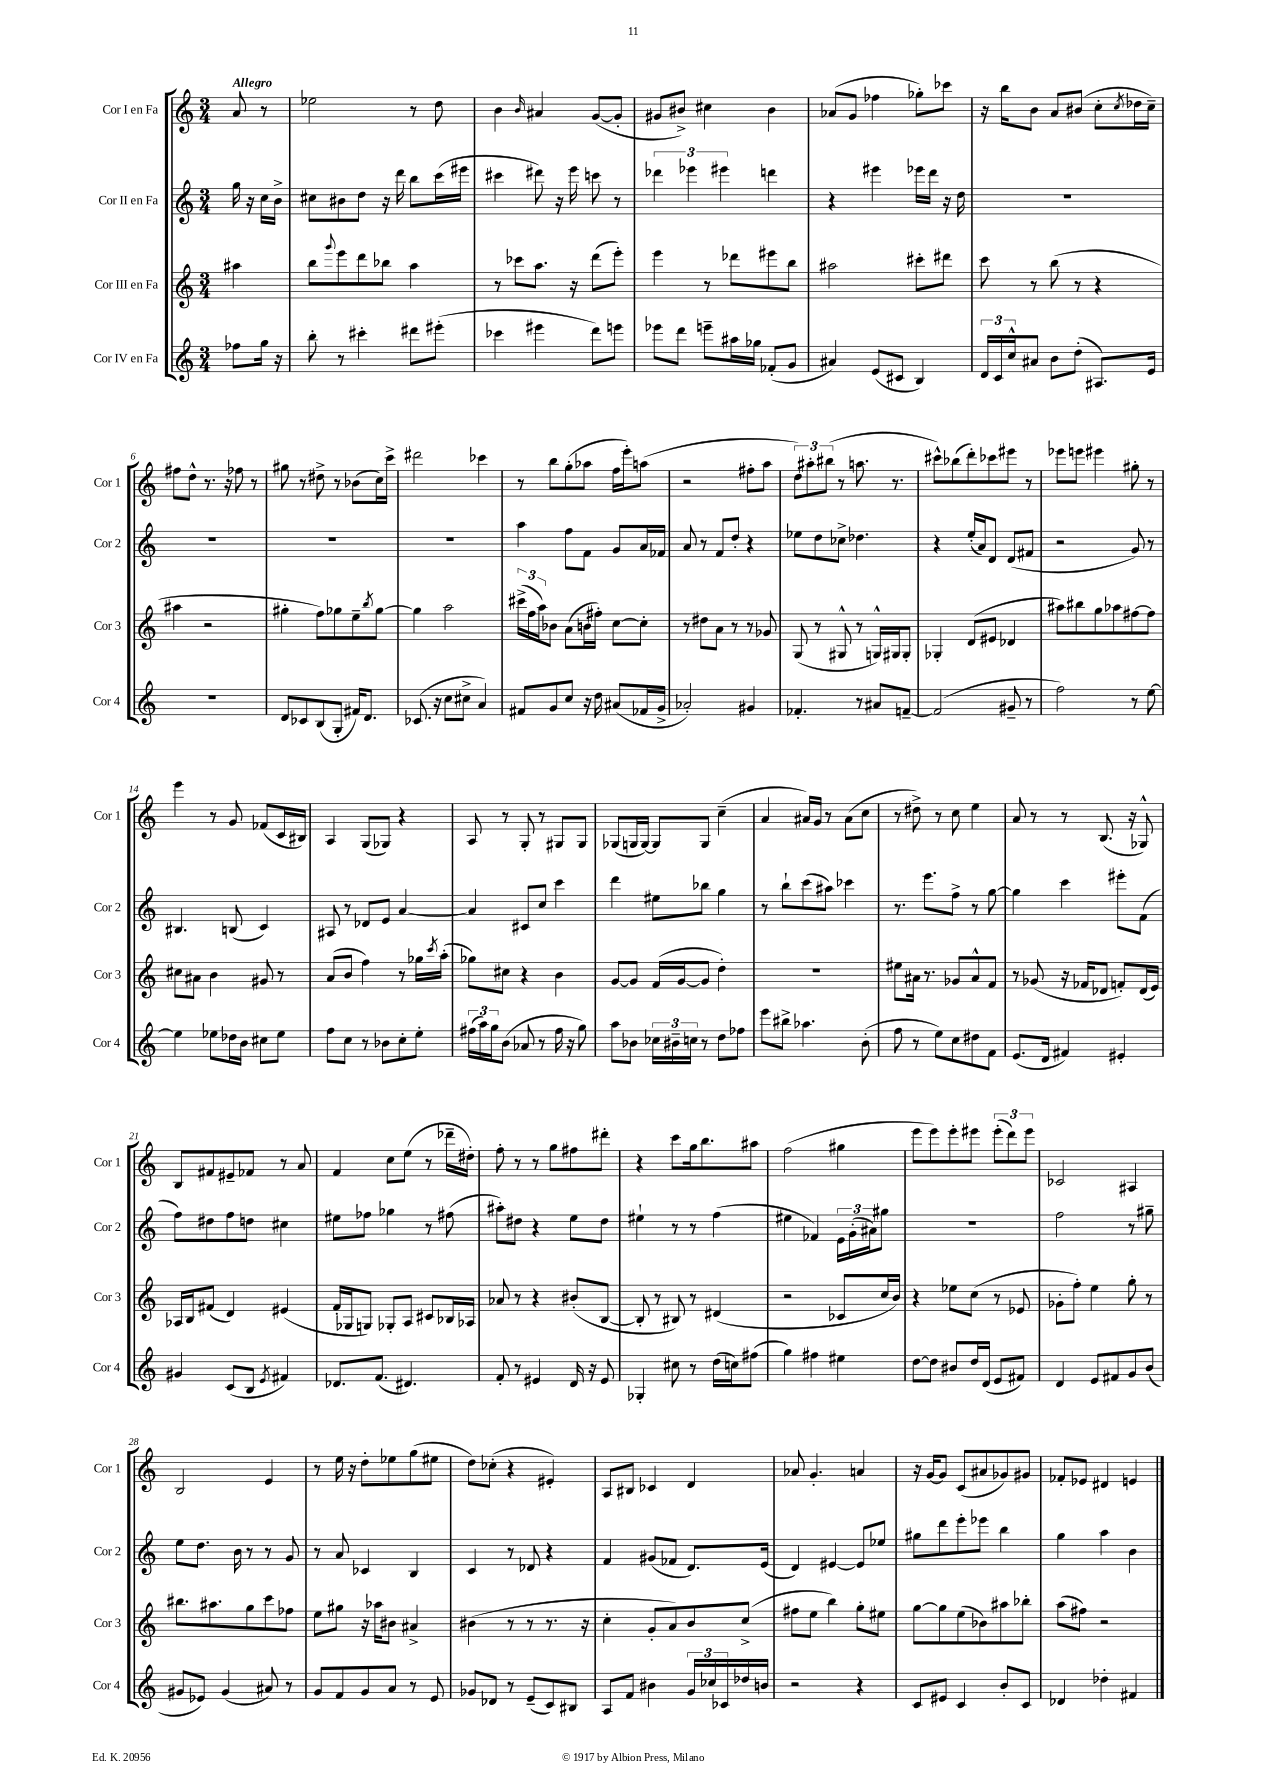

**kern	**kern	**kern	**kern
*staff4	*staff3	*staff2	*staff1
*clefG2	*clefG2	*clefG2	*clefG2
*k[]	*k[]	*k[]	*k[]
*M3/4	*M3/4	*M3/4	*M3/4
8ff-	4aa#	16gg	8a
.	.	16r	.
16gg	.	16cc	8r
16r	.	16b^	.
=	=	=	=
8bb'	8bb	8cc#	2ee-
.	8qqggg	.	.
8r	8eee	8b#	.
4ccc#'	8ddd	8dd	.
.	8bb-	16r	.
.	.	16ddd	.
8ddd#	4aa	8bb	8r
(8eee#'	.	(16ccc	8dd
.	.	16eee#	.
=	=	=	=
4ccc-	8r	4ccc#	4b
.	8ccc-	.	.
.	.	.	16qqb
4eee#	8.aa	8ddd#)	4a#
.	.	16r	.
.	16r	16eee	.
8ddd)	(8ddd	8ccc	([8g
8eee	8eee')	8r	8g']
=	=	=	=
8eee-	4eee	6ddd-	8g#
8ddd	.	.	8b#^)
.	.	6eee-	.
8eee~	8r	.	4cc#
.	.	6eee#	.
16aa#	8ddd-	.	.
16gg-	.	.	.
(8f-'	8eee#	4ddd	4b#
8g	8bb	.	.
=	=	=	=
4a#)	2aa#	4r	(8a-
.	.	.	8g
(8e	.	4eee#	4ff-
8c#	.	.	.
4B)	8ccc#'	16eee-	8gg-')
.	.	16ddd	.
.	8ddd#	16r	8ccc-
.	.	16dd	.
=	=	=	=
24d	8ccc	2.r	16r
24c	.	.	.
.	.	.	16bb
24cc^^	.	.	.
8a#	8r	.	8b
8b	(8bb	.	8a
(8dd'	8r	.	(8b#
8.A#)	4r	.	8cc'
.	.	.	8qcc
.	.	.	16dd-
16e	.	.	16cc~)
=	=	=	=
2.r	4aa#	2.r	8ff#
.	.	.	8dd^^
.	2r	.	8.r
.	.	.	16r
.	.	.	8ff-
.	.	.	8r
=	=	=	=
8d	4gg#'	2.r	8gg#
8c-	.	.	8r
(8B	8ff)	.	8dd#^
8G'	8gg-	.	8r
16f#)	8ee~	.	(8b-
8.d	.	.	.
.	8qbb	.	.
.	[8gg-	.	16cc)
.	.	.	16ccc^
=	=	=	=
(8.c-	4gg-]	2.r	2ddd#
16r	.	.	.
8cc	2aa	.	.
8cc#^	.	.	.
4a)	.	.	4ccc-
=	=	=	=
8f#	(24ccc#^	4aa	8r
.	24ff	.	.
.	24aa)	.	.
8g	8b-	.	8bb
8cc	(8a	8ff	(8gg'
16r	16b	8f	8aa-
16dd	16ff#')	.	.
(8a#	[8cc	8g	16ff
.	.	.	16eee')
16f-	8cc']	16a	(8aa
16g^	.	16f-	.
=	=	=	=
2a-')	8r	8a	2r
.	8dd#	8r	.
.	8a	8f	.
.	8r	8dd'	.
4g#	8r	4r	8ff#'
.	8g-	.	8aa
=	=	=	=
4.f-'	(8G	8ee-	12dd)
.	.	.	12aa#'
.	8r	8dd	.
.	.	.	(12bb#
.	8G#^^	8cc-^	8r
8r	8r	4.dd-	8.aa
8a#	16G^^)	.	.
.	16G#	.	8.r
[8f~	8G#'	.	.
=	=	=	=
(2f]	4G-'	4r	8ccc#^^)
.	.	.	(8bb-
.	(8d	(16ee'	8ddd')
.	.	16a)	.
.	8e#	8d	8ccc-
8g#~	4d-	(8d	8eee#
8r	.	8f#	8r
=	=	=	=
2ff)	8aa#)	2r	8eee-
.	8bb#	.	8eee
.	8gg	.	4eee#
.	8aa-	.	.
8r	[8ff#	8g)	8gg#'
[8ee	8ff#]	8r	8r
=	=	=	=
4ee]	8cc#	4.B#	4eee
.	8a#	.	.
8ee-	4b	.	8r
16dd-	.	(8B	8g
16b	.	.	.
8cc#	8g#	4c)	(8f-
8ee-	8r	.	16c
.	.	.	16B#)
=	=	=	=
8ff	(8a	8A#	4A
8cc	8b	8r	.
8r	4ff)	8d-	(8G
8b-	.	8e	8G-)
8cc'	8r	[4a	4r
8ee'	16gg-	.	.
.	8qccc	.	.
.	(16aa'	.	.
=	=	=	=
(24ff#	8gg-)	4a]	8A
24aa)	.	.	.
24gg	.	.	.
(8b	8cc#	.	8r
8a-	4r	8c#	8G'
8r	.	8cc	8r
16ff#	4b	4ccc	8G#
16r	.	.	.
8gg)	.	.	8G#
=	=	=	=
8aa	[8g	4ddd	(8G-
8b-	8g]	.	16G
.	.	.	[16G)
24cc-	(16f	8ee#	8G]
24b#~	.	.	.
.	[16g	.	.
24cc	.	.	.
8r	8g]	8bb-	8G
8dd	4dd')	4gg	(4cc~
8ff-	.	.	.
=	=	=	=
8eee	2.r	8r	4a
8bb#^	.	8bb`	.
4.aa-	.	(8ccc	16a#)
.	.	.	16g
.	.	8aa#)	8r
.	.	4ccc-	(8a#
(8b'	.	.	8cc
=	=	=	=
8ff	8ee#	8.r	8r
8r	16a#	.	8dd#^)
.	8.r	8.eee	.
8ee)	.	.	8r
8cc	8g-	8ff^	8cc
8dd#	8a#^^	8r	4ee
8f	8f	[8gg	.
=	=	=	=
(8.e	8r	4gg]	8a
.	(8g-	.	8r
16d	.	.	.
4f#)	16r	4ccc	8r
.	16f-	.	.
.	8d-	.	(8.B
4e#'	8f')	8eee#'	.
.	.	.	16r
.	(16d-	(8f	8G-^^)
.	16e)	.	.
=	=	=	=
4g#	16A-	8ff)	8B
.	16B	.	.
.	(8f#	8dd#	8f#
(8c	4d)	8ff	8e#~
8B	.	8dd	8f-
8qe	.	.	.
4f#)	(4e#	4cc#	8r
.	.	.	8a
=	=	=	=
8.d-	16f'	8ee#	4f
.	16G-	.	.
.	8G)	8ff-	.
(8.f	.	.	.
.	8G-'	4gg-	8cc
4.d#)	8A	.	(8ee
.	8c#	8r	8r
.	16B-	(8ff#	16ddd-~
.	16A-	.	16dd#')
=	=	=	=
8f'	8a-	8aa#')	8ff'
8r	8r	8dd#	8r
4e#	4r	4r	8r
.	.	.	8gg
16d	(8b#'	8ee	8ff#
16r	.	.	.
8e#	[8B	8dd#	8ddd#'
=	=	=	=
4G-'	8B']	4ee#`	4r
.	8r	.	.
8cc#	8B#)	8r	8ccc
8r	8r	8r	16gg
.	.	.	8.bb
(16dd	(4d#	(4ff	.
16cc)	.	.	.
(8ff#	.	.	8aa#
=	=	=	=
4gg)	2r	4ee#	(2ff
4ff#	.	4f-)	.
4ee#	8c-	24e	4gg#
.	.	(24g'	.
.	.	24a#)	.
.	16cc	8gg#	.
.	16b)	.	.
=	=	=	=
[8dd	4r	2.r	8eee
8dd]	.	.	8eee)
8b#	8ee-	.	8eee'
16dd	(8cc	.	8eee#
(16d	.	.	.
8e	8r	.	(12eee#'
.	.	.	12ddd)
8f#)	8e-	.	.
.	.	.	12eee#
=	=	=	=
4d	8g-'	2ff	2c-
.	8ff')	.	.
8e	4ee	.	.
8f#	.	.	.
8g	8gg'	8r	4A#
(8b	8r	8gg#~	.
=	=	=	=
8g#	8.bb#	8ee	2B
8e-)	.	8.dd	.
.	8.aa#	.	.
(4g#	.	.	.
.	.	16b	.
.	8gg	8r	.
8a#)	8ccc	8r	4e
8r	8ff-	8g	.
=	=	=	=
8g	8ee	8r	8r
8f	8gg#	8a	16ee
.	.	.	16r
8g	16r	4c-	8dd'
.	16aa-	.	.
8a	8b#	.	8ee-
8r	4a#^	4B	(8gg
8e	.	.	8ee#
=	=	=	=
8g-	(4b#	4c	8dd)
8d-	.	.	(8cc-'
8r	8r	8r	4r
(8e~	8r	8d-	.
8c)	8.r	4r	4e#')
8B#	.	.	.
.	16r	.	.
=	=	=	=
8A	4cc'	4f	8A
8f	.	.	8B#
4b#	8g'	(8g#	4c-
.	8a)	8f-	.
24g	8b	8.d)	4d
24cc-	.	.	.
24c-	.	.	.
16dd-	(8cc^	.	.
16b	.	(16e	.
=	=	=	=
2r	8ff#	4d)	8a-
.	8ee	.	4.g'
.	4bb)	[4e#	.
4r	8gg'	8e#]	4a
.	8ee#	8ee-	.
=	=	=	=
8c	[8gg	8gg#	16r
.	.	.	[16g
8e#	8gg]	8ddd	8g]
4c	(8ee	8eee'	(8c
.	8b-)	8eee-	8a#
8b'	8aa#	4bb	8g-)
8c	8bb-'	.	8g#
=	=	=	=
4d-	(8aa	4gg	8f-'
.	8ff#)	.	8e-
4dd-'	2r	4aa	4d#
4f#	.	4b	4e
==	==	==	==
*-	*-	*-	*-
